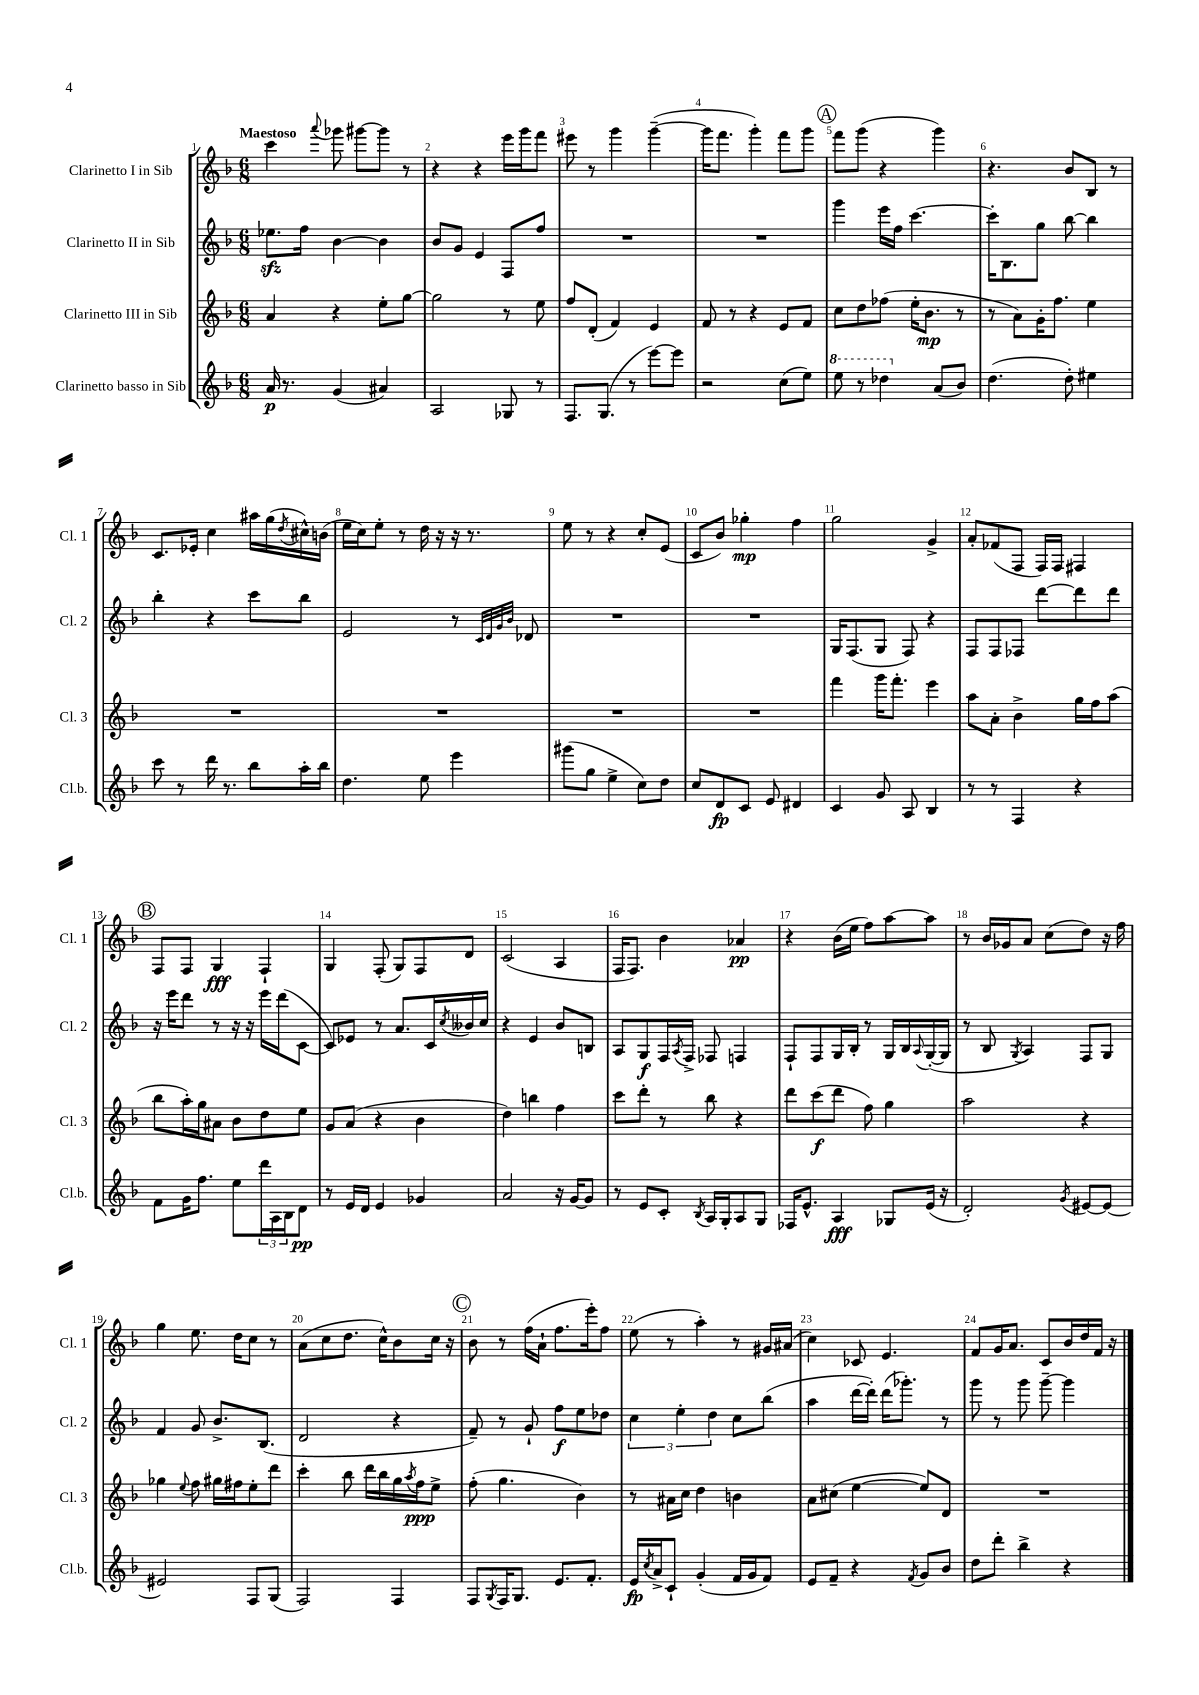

**kern	**kern	**kern	**kern
*staff4	*staff3	*staff2	*staff1
*clefG2	*clefG2	*clefG2	*clefG2
*k[b-]	*k[b-]	*k[b-]	*k[b-]
*M6/8	*M6/8	*M6/8	*M6/8
16a/	4a/	8.ee-\L	4ccc\
8.r	.	.	.
.	.	16ff\Jk	.
.	.	.	8qqaaa/
(4g/	4r	[4b-\	8ggg-\
.	.	.	[8ggg#\L
4a#/)	8ee'\L	4b-\]	8ggg#\]J
.	[8gg\J	.	8r
=	=	=	=
2A/	2gg\]	8b-/L	4r
.	.	8g/J	.
.	.	4e/	4r
8G-/	8r	8F/L	16eee\LL
.	.	.	16ggg\J
8r	8ee\	8ff/J	8fff\J
=	=	=	=
8.F/L	8ff/L	2.r	8eee#\
.	(8d'/J	.	8r
(8.G/J	.	.	.
.	4f/)	.	4ggg\
8r	.	.	.
[8eee\L)	4e/	.	([4ggg~\
8eee\]J	.	.	.
=	=	=	=
2r	8f/	2.r	16ggg\]LK
.	.	.	8.fff\J
.	8r	.	.
.	4r	.	4ggg'\)
(8cc\L	8e/L	.	8fff\L
8ee\J)	8f/J	.	8ggg\J
=	=	=	=
8eee\	8cc\L	4ggg\	8fff\L
8r	8dd\	.	(8ggg\J
4ddd-\	(8ff-\J	16eee\LL	4r
.	.	16ff\JJ	.
.	16ee'\LK	[4.ccc\	.
.	8.b-\J	.	.
(8a/L	.	.	4ggg\)
8b-/J)	8r	.	.
=	=	=	=
(4.dd\	8r	16ccc'\]LK	4.r
.	.	8.B-\	.
.	8a\L)	.	.
.	16g'\K	8gg\J	.
.	8.ff\J	.	.
8dd'\)	.	[8bb-\	8b-/L
4ee#\	4ee\	4bb-\]	8B-/J
.	.	.	8r
=	=	=	=
8ccc\	2.r	4bb-'\	8.c/L
8r	.	.	.
.	.	.	16e-'/Jk
16ddd\	.	4r	4cc\
8.r	.	.	.
8bb-\L	.	8ccc\L	16aa#\LL
.	.	.	(16gg\
.	.	.	8qdd/
16aa'\L	.	8bb-\J	16cc#^^\)
16bb-\JJ	.	.	(16b\JJ
=	=	=	=
4.dd\	2.r	2e/	16ee\LL
.	.	.	16cc\J)
.	.	.	8ee'\J
.	.	.	8r
8ee\	.	.	16dd\
.	.	.	16r
4eee\	.	8r	16r
.	.	.	8.r
.	.	32qqc/LLL	.
.	.	32qqd/	.
.	.	32qqg/	.
.	.	32qqb-/JJJ	.
.	.	8d-/	.
=	=	=	=
(8ggg#\L	2.r	2.r	8ee\
8gg\J	.	.	8r
4ee^\	.	.	4r
8cc\L)	.	.	8cc'/L
8dd\J	.	.	(8e/J
=	=	=	=
8cc/L	2.r	2.r	8c/L
8d/	.	.	8b-/J)
8c/J	.	.	4gg-'\
8e/	.	.	.
4d#/	.	.	4ff\
=	=	=	=
4c/	4fff\	16G/LK	2gg\
.	.	(8.F/	.
8g/	16ggg\LK	8G/J	.
.	8.fff'\J	.	.
8A/	.	8F/)	.
4B-/	4eee\	4r	4g^/
=	=	=	=
8r	8aa\L	8F/L	8a'/L
8r	8a'\J	8F/	(8f-/
4F/	4b-^\	8F-/J	8F/J
.	.	[8ddd\L	16F/LL)
.	.	.	16F/JJ
4r	16gg\LL	8ddd\]	4F#/
.	16ff\J	.	.
.	(8aa\J	8ddd\J	.
=	=	=	=
8f\L	8bb-\L	16r	8F/L
.	.	16eee\LK	.
16g\K	16aa'\L)	8ddd\J	8F/J
8.ff\J	16gg\J	.	.
.	8a#\J	8r	4G/
8ee\L	8b-\L	16r	.
.	.	16r	.
24ddd\L	8dd\	16eee\LL	4F`/
24A\	.	.	.
.	.	(16ddd\J	.
24B-\J	.	.	.
8d\J	8ee\J	[8c\J	.
=	=	=	=
8r	8g/L	8c/]L)	4G/
16e/LL	(8a/J	8e-/J	.
16d/JJ	.	.	.
4e/	4r	8r	(8F'/
.	.	8.a/L	8G/L)
4g-/	4b-\	.	8F/
.	.	16c/L	.
.	.	8qcc/	.
.	.	16b--/	8d/J
.	.	16cc/JJ	.
=	=	=	=
2a/	4dd\)	4r	(2c/
.	4bb\	4e/	.
16r	4ff\	8b-/L	4A/
[16g/LK	.	.	.
8g/]J	.	8B/J	.
=	=	=	=
8r	8ccc\L	8A/L	16F/LK
.	.	.	8.F/J)
8e/L	8ddd'\J	8G/	.
8c'/J	8r	16F/L	4b-\
.	.	8qA/	.
.	.	16F^/JJ	.
8qB-/	.	.	.
16A/LL	8bb-\	8F-/	.
16G'/J	.	.	.
8A/	4r	4F/	4a-/
8G/J	.	.	.
=	=	=	=
16F-/LK	8ddd\L	8F`/L	4r
8.e^^/J	.	.	.
.	(8ccc\	8F/	.
4A/	8ddd\J	16G/L	(16b-\LL
.	.	16B-'/JJ	16ee\JJ
.	8ff\)	8r	8ff\L)
8G-/L	4gg\	16G/LL	[8aa\
.	.	16B-/	.
.	.	8qqA/	.
(16e/Jk	.	([16G'/	8aa\]J
16r	.	16G/]JJ	.
=	=	=	=
2d'/)	2aa\	8r	8r
.	.	8B-/	16b-/LL
.	.	.	16g-/J
.	.	8qG/	.
.	.	4A/)	8a/J
.	.	.	(8cc\L
8qg/	.	.	.
[8e#/L	4r	8F/L	8dd\J)
8e#/_J	.	8G/J	16r
.	.	.	16ff\
=	=	=	=
2e#/]	4gg-\	4f/	4gg\
.	8qqee/	.	.
.	8ff\	8g/	8.ee\
.	16gg#\LL	8.b-^/L	.
.	16ff#\J	.	16dd\LK
8F/L	8ee'\	.	8cc\J
.	.	(8.B-/J	.
(8G/J	8ddd\J	.	8r
=	=	=	=
2F/)	4ccc'\	2d/	(8a\L
.	.	.	8cc\
.	8bb-\	.	8.dd\J
.	16ddd\LL	.	.
.	16bb-\	.	16cc^^\LK)
4F/	16gg\	4r	8b-\
.	8qaa/	.	.
.	16ff\J	.	.
.	8ee^\J	.	16cc\Jk
.	.	.	16r
=	=	=	=
8F/L	(8ff'\	8f~/)	8b-\
8qG/	.	.	.
16F/K	4.gg\	8r	8r
8.G/J	.	.	.
.	.	8g`/	(16ff\LL
.	.	.	16a`\JJ
8.e/L	.	8ff\L	8.ff\L
.	4b-\)	8ee\	.
8.f'/J	.	.	16eee'\k)
.	.	8dd-\J	8ff\J
=	=	=	=
16e/LL	8r	6cc\	(8ee\
8qcc/	.	.	.
16a^/J	.	.	.
8c`/J	16a#\LL	.	8r
.	.	6ee'\	.
.	16cc\JJ	.	.
(4g'/	4dd\	.	4aa'\)
.	.	6dd\	.
16f/LL	4b\	8cc\L	8r
16g/J	.	.	.
8f/J)	.	(8bb-\J	16g#/LL
.	.	.	(16a#/JJ
=	=	=	=
8e/L	8a\L	4aa\	4cc\)
8f~/J	(8cc#\J	.	.
4r	[4ee\	[16ddd\LL	8c-/
.	.	16ddd'\]JJ)	.
.	.	(16ddd\LK	4.e/
.	.	8.ggg-'\J)	.
8qf/	.	.	.
8g/L	8ee/]L)	.	.
8b-/J	8d/J	8r	.
=	=	=	=
8dd\L	2.r	8ggg\	8f/L
8ddd'\J	.	8r	16g/K
.	.	.	8.a/J
4bb-^\	.	8ggg\	.
.	.	[8ggg~\	8c/L
4r	.	4ggg\]	16b-/L
.	.	.	16dd/
.	.	.	16f/JJ
.	.	.	16r
==	==	==	==
*-	*-	*-	*-
